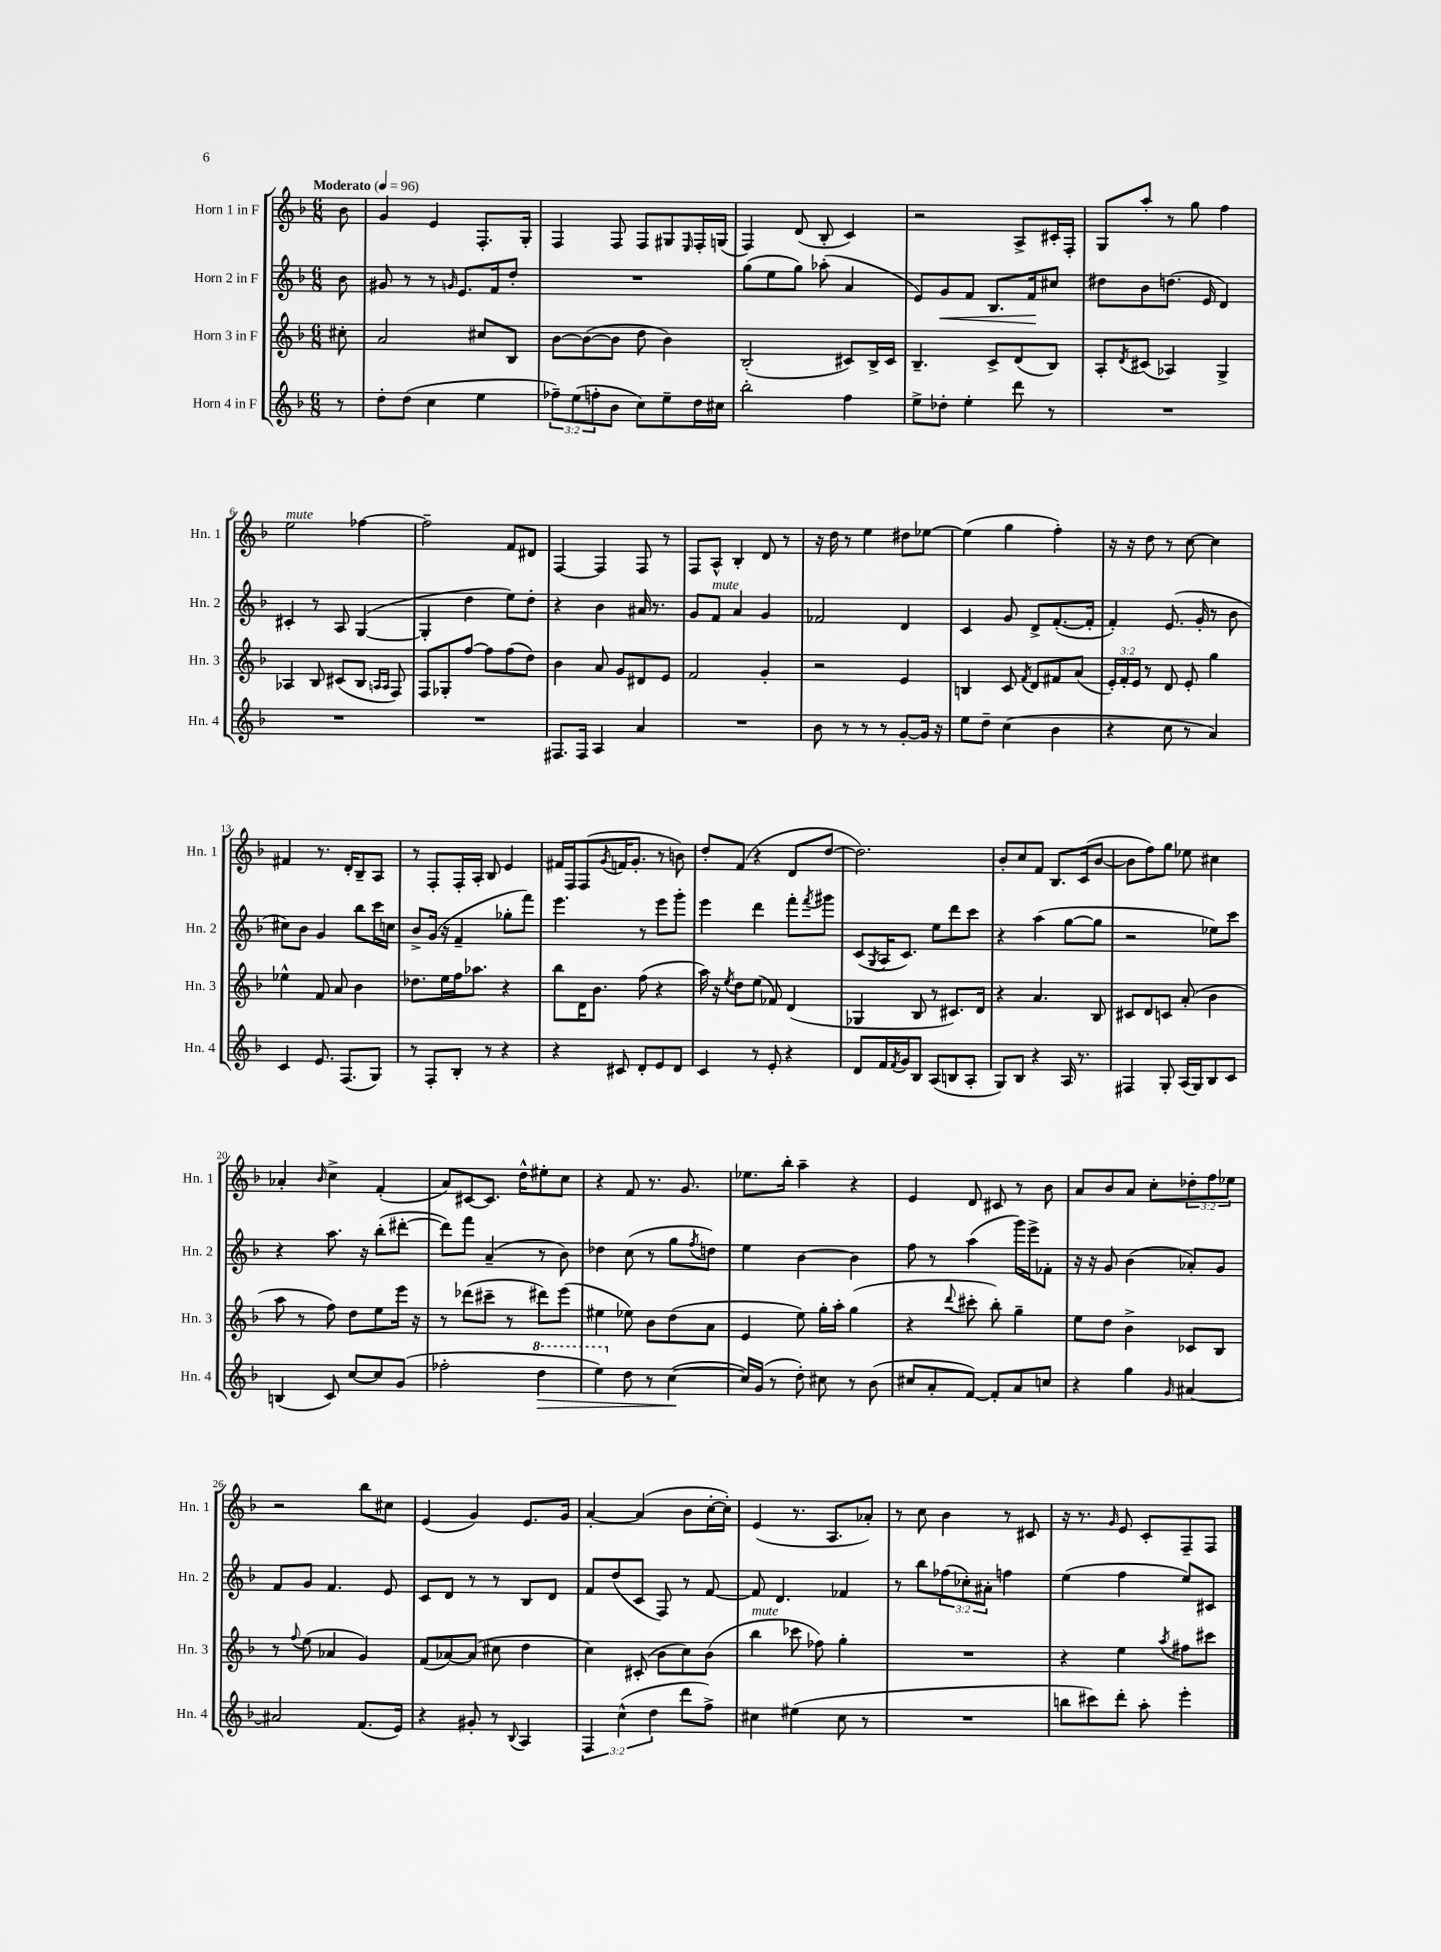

**kern	**dynam	**kern	**kern	**dynam	**kern
*part4	*part4	*part3	*part2	*part2	*part1
*staff4	*staff4	*staff3	*staff2	*staff2	*staff1
*I"Horn 4 in F	*	*I"Horn 3 in F	*I"Horn 2 in F	*	*I"Horn 1 in F
*I'Hn. 4	*	*I'Hn. 3	*I'Hn. 2	*	*I'Hn. 1
*clefG2	*	*clefG2	*clefG2	*	*clefG2
*k[b-]	*	*k[b-]	*k[b-]	*	*k[b-]
*M6/8	*	*M6/8	*M6/8	*	*M6/8
*MM96	*	*MM96	*MM96	*	*MM96
=	=	=	=	=	=
!	!	!	!	!	!LO:TX:a:B:t=Moderato
8r	.	8cc#X'\	8b-\	.	8b-\
=1	=1	=1	=1	=1	=1
8dd'\L	.	2a/	8g#X/	.	4g/
(8dd\J	.	.	8r	.	.
4cc\	.	.	8r	.	4e/
.	.	.	16qqgn/	.	.
.	.	.	8.e/L	.	.
4ee\	.	8cc#X/L	.	.	8.F'/L
.	.	.	16f/k	.	.
.	.	8B-/J	8dd'/J	.	.
.	.	.	.	.	16G'/Jk
=2	=2	=2	=2	=2	=2
12ff-X~\L)	.	[8b-\L	2.r	.	4F/
(12ee\	.	.	.	.	.
.	.	(8b-\_	.	.	.
12ffn'\	.	.	.	.	.
8b-\J	.	8b-\J]	.	.	8F/
8cc\L)	.	8dd\	.	.	8F/L
8ee~\	.	4b-\)	.	.	8G#X/
.	.	.	.	.	16qqE/
16dd\L	.	.	.	.	16F'/L
16cc#X\JJ	.	.	.	.	(16Gn/JJ
=3	=3	=3	=3	=3	=3
2bb-'\	.	(2B-'/	(8gg\L	.	4F/)
.	.	.	8ee\	.	.
.	.	.	8gg\J)	.	(8d/
.	.	.	(8aa-X'\	.	8B-'/
4ff\	.	8c#X/L)	4a/	.	4c/)
.	.	16B-^/L	.	.	.
.	.	16c#/JJ	.	.	.
=4	=4	=4	=4	=4	=4
8ee^\L	.	4.B-~/	8e/L)	.	2r
!	!	!	!	!LO:HP:b	!
8dd-X'\J	.	.	8g/	<	.
4ee'\	.	.	8f/J	.	.
.	.	8c^/L	8.B-/L	.	.
8ddd\	.	(8d/	.	.	8A^/L
.	.	.	16f/k	.	.
8r	.	8B-/J)	8cc#X/J	[	16c#X'/L
.	.	.	.	.	16F'/JJ
=5	=5	=5	=5	=5	=5
2.r	.	8A'/L	8dd#X\L	.	8G/L
.	.	8qd/	.	.	.
.	.	(8c#X/J	8b-\	.	8aa'/J
.	.	4A-X/)	(8.ddn\J	.	8r
.	.	.	.	.	8gg\
.	.	.	16e/	.	.
.	.	4G^/	4d/)	.	4ff\
!!LO:LB:g=z
=6	=6	=6	=6	=6	=6
!	!	!	!	!	!LO:TX:a:i:t=mute
2.r	.	4A-X/	4c#X'/	.	2ee\
.	.	8B-/	8r	.	.
.	.	(8c#X/L	8A/	.	.
.	.	8B-/J	([4G/	.	[4ff-X\
.	.	16qqAn/LL	.	.	.
.	.	16qqA/JJ	.	.	.
.	.	8F/)	.	.	.
=7	=7	=7	=7	=7	=7
2.r	.	8F/L	4G'/]	.	2ff-~\]
.	.	8G-X'/	.	.	.
.	.	[8ff/J	4dd\	.	.
.	.	8ff\L]	.	.	.
.	.	(8ff\	8ee\L)	.	8f/L
.	.	8dd\J)	8dd'\J	.	8d#X/J
=8	=8	=8	=8	=8	=8
8.F#X/L	.	4b-\	4r	.	[4F/
16F#/Jk	.	.	.	.	.
4A/	.	8a/	4b-\	.	4F/]
.	.	8g/L	.	.	.
4a/	.	8d#X/	16a#X/	.	8F/
.	.	.	8.r	.	.
.	.	8e/J	.	.	8r
=9	=9	=9	=9	=9	=9
2.r	.	2f/	8g/L	.	8F/L
!	!	!	!LO:TX:a:i:t=mute	!	!
.	.	.	8f/J	.	8A^^/J
.	.	.	4a/	.	4B-'/
.	.	4g'/	4g/	.	8d/
.	.	.	.	.	8r
=10	=10	=10	=10	=10	=10
8b-\	.	2r	2f-X/	.	16r
.	.	.	.	.	16dd\
8r	.	.	.	.	8r
8r	.	.	.	.	4ee\
8r	.	.	.	.	.
[8g'/L	.	4e/	4d/	.	8dd#X\L
16g/Jk]	.	.	.	.	[8ee-X\J
16r	.	.	.	.	.
=11	=11	=11	=11	=11	=11
8ee\L	.	4Bn/	4c/	.	(4ee-\]
8dd~\J	.	.	.	.	.
(4cc\	.	8c/	8g/	.	4gg\
.	.	8qf/	.	.	.
.	.	8d/L	8d^/L	.	.
4b-\	.	8f#X/	([8.f'/	.	4ff'\)
.	.	(8a/J	.	.	.
.	.	.	16f'/Jk]	.	.
=12	=12	=12	=12	=12	=12
4r	.	24e'/LL)	4f'/)	.	16r
.	.	24f'/	.	.	.
.	.	.	.	.	16r
.	.	24e/JJ	.	.	.
.	.	8r	.	.	8dd\
8cc\	.	8d/	(8.e/	.	8r
8r	.	8e'/	.	.	[8cc\
.	.	.	16g'/	.	.
4a/)	.	4gg\	8r	.	4cc\]
.	.	.	8b-\	.	.
!!LO:LB:g=z
=13	=13	=13	=13	=13	=13
4c/	.	4ee-X^^\	8cc#X\L)	.	4f#X/
.	.	.	8b-\J	.	.
8.e/	.	8f/	4g/	.	8.r
.	.	8a/	.	.	.
(8.F/L	.	.	.	.	16d'/KL
.	.	4b-\	8bb-\L	.	8B-~/
8G/J)	.	.	16ccc\L	.	8A/J
.	.	.	16ccn\JJ	.	.
=14	=14	=14	=14	=14	=14
8r	.	8.dd-X\L	8b-^/L	.	8r
8F'/L	.	.	(16g/Jk	.	8F'/L
.	.	16ee\L	16r	.	.
8B-'/J	.	16ff\J	4f~/	.	16F'/L
.	.	8.aa-X\J	.	.	16A'/JJ
8r	.	.	.	.	8B-/
4r	.	4r	8gg-X'\L	.	4e/
.	.	.	8fff\J)	.	.
=15	=15	=15	=15	=15	=15
4r	.	8bb-\L	4.eee\	.	16f#X/LL
.	.	.	.	.	16F/J
.	.	16d\K	.	.	(8F/
.	.	8.b-\J	.	.	.
.	.	.	.	.	8qg/
8c#X/	.	.	.	.	16fn/K
.	.	.	.	.	8.g'/J
8d'/L	.	(8ff\	8r	.	.
8e/	.	4r	8eee\L	.	8r
8d/J	.	.	8ggg'\J	.	8bn\)
=16	=16	=16	=16	=16	=16
4c/	.	16aa\)	4eee\	.	8dd'/L
.	.	16r	.	.	.
.	.	8qee/	.	.	.
.	.	8dd\L	.	.	(8f/J
8r	.	(8ee\J	4ddd\	.	4r
8e'/	.	8f-X/)	.	.	.
4r	.	(4d/	8fff'\L	.	8d/L
.	.	.	8qfff/	.	.
.	.	.	8ggg#X\J	.	[8dd/J
=17	=17	=17	=17	=17	=17
8d/L	.	4G-X/	(8c/L	.	2.dd\])
.	.	.	8qG/	.	.
16f/L	.	.	16A/K	.	.
8qf/	.	.	.	.	.
16g/J	.	.	8.c/J)	.	.
8B-/J	.	8B-/	.	.	.
(8A/L	.	8r	8ee\L	.	.
8Bn/	.	8.c#X/L)	8ddd\	.	.
8A'/J	.	.	8ccc\J	.	.
.	.	16d/Jk	.	.	.
=18	=18	=18	=18	=18	=18
8G/L)	.	4r	4r	.	8b-'/L
8B-/J	.	.	.	.	8cc/
4r	.	4.a/	(4aa\	.	8f/J
.	.	.	.	.	8.B-/L
16A/	.	.	[8gg\L	.	.
8.r	.	.	.	.	(16c/k
.	.	8B-/	8gg\J]	.	[8b-/J
=19	=19	=19	=19	=19	=19
4F#X/	.	8c#X/L	2r	.	8b-\L]
.	.	8d/	.	.	8ff\)
8G'/	.	8cn/J	.	.	8gg\J
(16A/LL	.	(8a'/	.	.	8ee-X\
16G/J)	.	.	.	.	.
8B-/	.	4b-\	8ee-X\L)	.	4cc#X\
8c/J	.	.	8ccc\J	.	.
!!LO:LB:g=z
=20	=20	=20	=20	=20	=20
(4Bn/	.	8aa\	4r	.	4a-X'/
.	.	8r	.	.	.
.	.	.	.	.	16qqb-/
8c/)	.	8ff\)	8.aa\	.	4cc^\
[8cc/L	.	8dd\L	.	.	.
.	.	.	16r	.	.
8cc/]	.	8ee\	(8bb-'\L	.	(4f'/
(8g/J	.	16eee\Jk	[8ddd#X'\J	.	.
.	.	16r	.	.	.
=21	=21	=21	=21	=21	=21
2ff-X'\	.	8r	8ddd#\L])	.	8a/L)
.	.	(8ddd-X\L	8fff\J	.	[8c#X/
.	.	8ccc#X~\J	(4a~/	.	8.c#/J]
.	.	8r	.	.	.
.	.	.	.	.	16dd^^\KL
*8va	*	*	*	*	*
4ddd\	.	8ddd#X\L)	8r	.	8ee#X'\
.	.	(8eee\J	8b-\)	.	8cc\J
=22	=22	=22	=22	=22	=22
!	!LO:HP:b	!	!	!	!
4eee\)	>	4ee#X\	4dd-X\	.	4r
*X8va	*	*	*	*	*
8dd\	.	8ee-X\)	(8cc\	.	8f/
8r	.	8b-\L	8r	.	8.r
([4cc\	.	(8dd\	8gg\L	.	.
.	.	.	.	.	8.g/
.	.	.	8qff/	.	.
.	.	8a\J	8ddn\J)	.	.
.	]	.	.	.	.
=23	=23	=23	=23	=23	=23
16cc/LL])	.	4e/	4ee\	.	8.ee-X\L
(16g/JJ	.	.	.	.	.
8r	.	.	.	.	.
.	.	.	.	.	16bb-'\Jk
8dd'\)	.	8ee\)	[4b-\	.	4aa~\
8cc#X\	.	16gg'\LL	.	.	.
.	.	16aa'\JJ	.	.	.
8r	.	(4gg\	4b-\]	.	4r
(8b-\	.	.	.	.	.
=24	=24	=24	=24	=24	=24
8cc#X/L	.	4r	8ff\	.	4e/
8a'/	.	.	8r	.	.
.	.	8qqddd/	.	.	.
[8f/J)	.	8ccc#X'\	(4aa\	.	8d/
8f'/L]	.	8bb-'\)	.	.	8c#X/
8a/	.	4gg~\	16ggg\LL)	.	8r
.	.	.	16eee^\J	.	.
8ccn/J	.	.	8f-X'\J	.	8b-\
=25	=25	=25	=25	=25	=25
4r	.	8ee\L	16r	.	8a/L
.	.	.	16r	.	.
.	.	8dd\J	8g/	.	8b-/
4gg\	.	4b-^\	(4b-\	.	8a/J
.	.	.	.	.	8cc'\L
16qqg/	.	.	.	.	.
[4a#X/	.	8c-X/L	8a-X'/L)	.	12dd-X'\
.	.	.	.	.	12ff\
.	.	8B-/J	8g/J	.	.
.	.	.	.	.	12ee-X\J
!!LO:LB:g=z
=26	=26	=26	=26	=26	=26
2a#X/]	.	8r	8f/L	.	2r
.	.	8qqff/	.	.	.
.	.	(8ee\	8g/J	.	.
.	.	4a-X/	4.f/	.	.
(8.f/L	.	4g/)	.	.	8bb-\L
.	.	.	8e/	.	8cc#X\J
16e/Jk)	.	.	.	.	.
=27	=27	=27	=27	=27	=27
4r	.	(8f/L	8c/L	.	(4e/
.	.	[8a-X/)	8d/J	.	.
8g#X'/	.	(8a-/J]	8r	.	4g/)
8r	.	8cc#X\	8r	.	.
8qqB-/	.	.	.	.	.
4A/	.	4dd\	8B-/L	.	8.e/L
.	.	.	8d/J	.	.
.	.	.	.	.	16g/Jk
=28	=28	=28	=28	=28	=28
6F/	.	4cc\)	8f/L	.	[4a'/
.	.	.	(8dd/	.	.
(6cc^^\	.	.	.	.	.
.	.	(8c#X'/	8c/J	.	(4a/]
6dd\	.	.	.	.	.
.	.	8b-\L	8F/)	.	.
8ddd\L	.	8cc\)	8r	.	8b-\L
8ff^\J)	.	(8b-\J	[8f/	.	[16cc'\L
.	.	.	.	.	16cc'\JJ])
=29	=29	=29	=29	=29	=29
!	!	!LO:TX:a:i:t=mute	!	!	!
4cc#X\	.	4bb-\	8f/]	.	(4e/
.	.	.	4.d/	.	.
(4ee#X\	.	8ccc-X\	.	.	8.r
.	.	8ff-X\)	.	.	.
.	.	.	.	.	8.A/L
8cc#\	.	4gg'\	4f-X/	.	.
8r	.	.	.	.	8a-X'/J)
=30	=30	=30	=30	=30	=30
2.r	.	2.r	8r	.	8r
.	.	.	8bb-\L	.	8cc\
.	.	.	(12ff-X\	.	4b-\
.	.	.	12cc-X'\)	.	.
.	.	.	12a#X'\J	.	.
.	.	.	4ffn\	.	8r
.	.	.	.	.	8c#X/
=31	=31	=31	=31	=31	=31
8bbn\L	.	4r	(4ee\	.	16r
.	.	.	.	.	8.r
8ccc#X\)	.	.	.	.	.
.	.	.	.	.	16qqg/
8ddd'\J	.	4ee\	4ff\	.	8e/
8aa'\	.	.	.	.	8c'/L
.	.	8qaa/	.	.	.
4eee'\	.	8ff#X\L	8ee/L)	.	8F~/
.	.	8ccc#X\J	8c#X/J	.	8F/J
==	==	==	==	==	==
*-	*-	*-	*-	*-	*-
